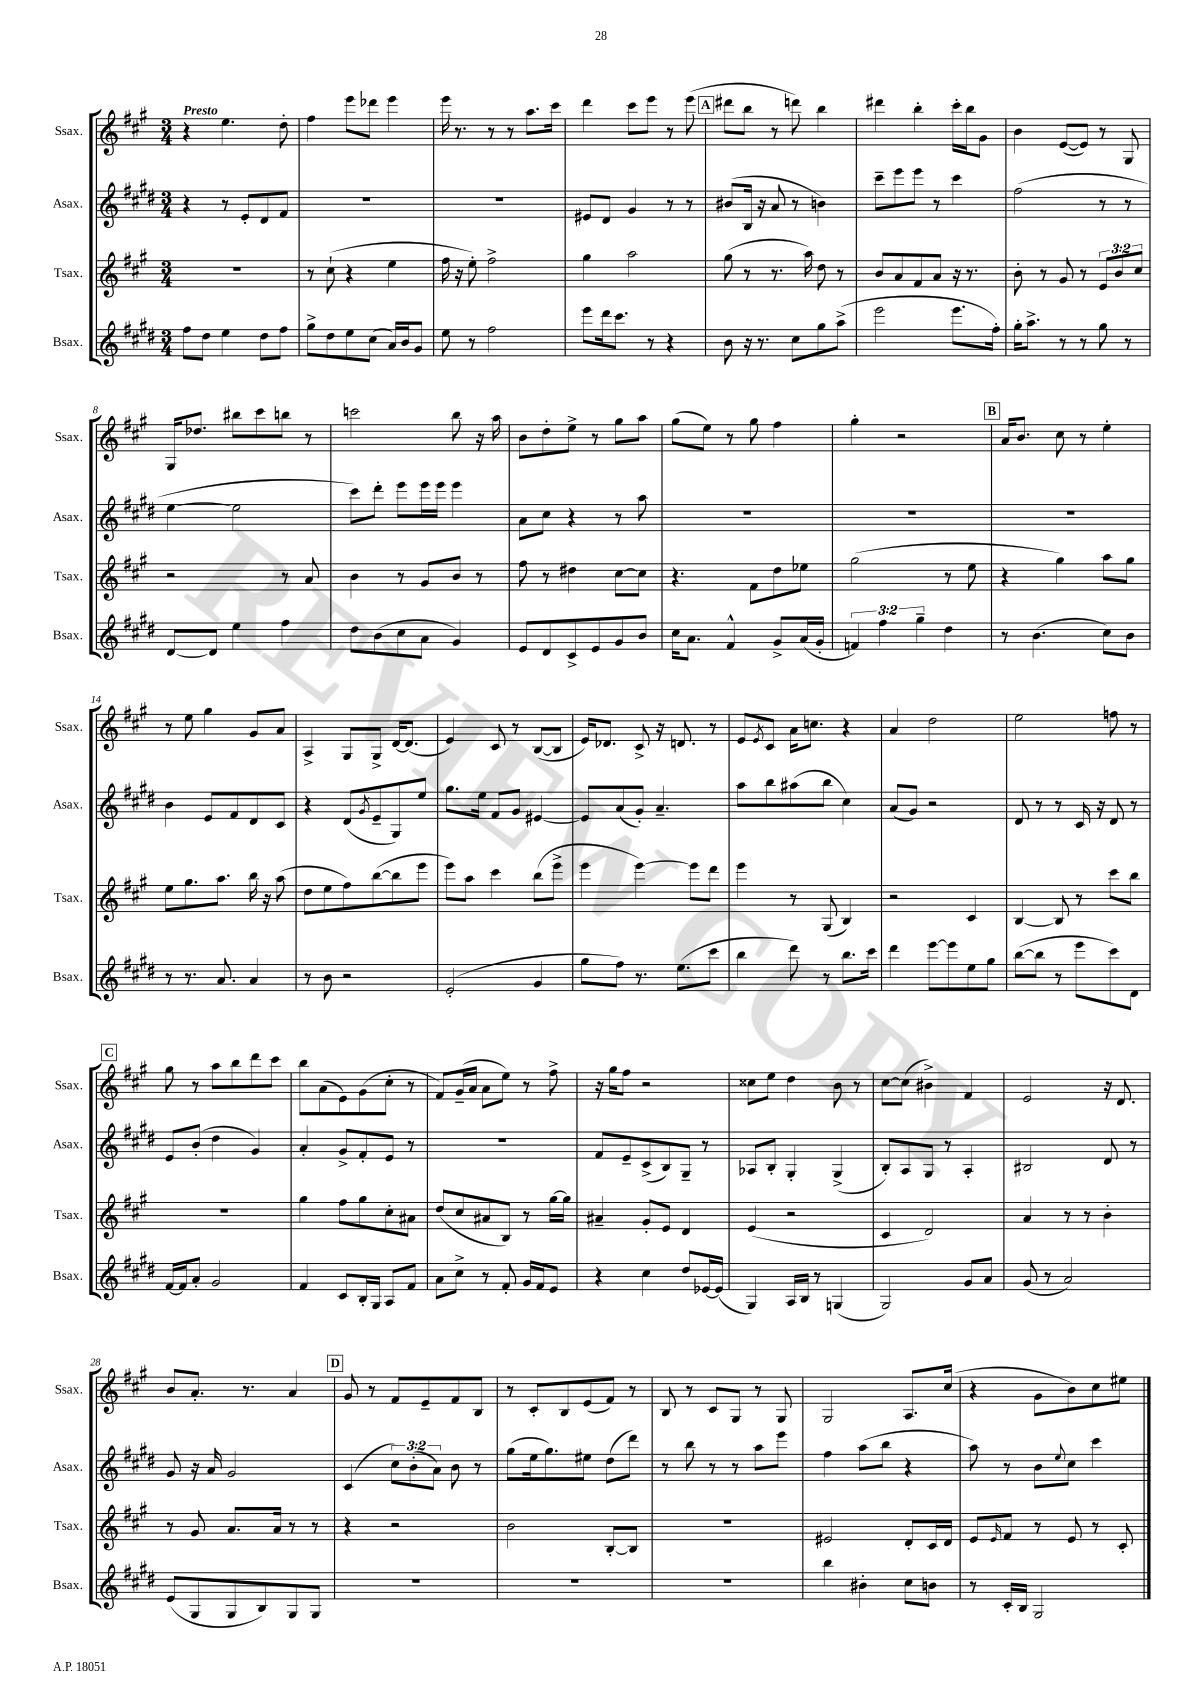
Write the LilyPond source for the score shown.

<<
\new StaffGroup <<
\new Staff = "s0" \with { instrumentName = "Ssax." shortInstrumentName = "Ssax." } {
    \clef treble \key a \major \numericTimeSignature \time 3/4 \tempo "Presto"
    r4 e''4. d''8-. |
    fis''4 e'''8 des'''8 e'''4 |
    e'''16 r8. r8 r8 a''8. cis'''16 |
    d'''4 cis'''8 e'''8 r8 e'''8( |
    \mark \markup { \box "A" } dis'''8 b''8 r8 d'''8) b''4 |
    dis'''4 b''4-. cis'''16-. b''16 gis'8 |
    b'4 e'8~( e'8) r8 gis8 |
    gis16 des''8. bis''8 cis'''8 b''8 r8 |
    c'''2 b''8 r16 a''16 |
    b'8 d''8-. e''8-> r8 gis''8 a''8 |
    gis''8( e''8) r8 gis''8 fis''4 |
    gis''4-. r2 |
    \mark \markup { \box "B" } a'16 b'8. cis''8 r8 e''4-. |
    r8 e''8 gis''4 gis'8 a'8 |
    a4-> gis8 gis8-> d'16~ d'8.( |
    e'4) cis'8 r8 b8~( b8 |
    e'16) des'8. cis'8-> r16 d'8. r8 |
    e'8 \acciaccatura { e'8 } cis'8 a'16 c''8. r4 |
    a'4 d''2 |
    e''2 f''8 r8 |
    \mark \markup { \box "C" } gis''8 r8 a''8 b''8 d'''8 cis'''8 |
    b''8 a'8( e'8) gis'8( cis''8-. r8 |
    fis'8) gis'16--( a'16 a'8 e''8) r8 fis''8-> |
    r16 gis''16 fis''8 r2 |
    cisis''8 e''8 d''4 b'8 r8 |
    cis''8~ cis''8( bis'4->) fis'4 |
    e'2 r16 d'8. |
    b'8 a'8.-. r8. a'4 |
    \mark \markup { \box "D" } gis'8 r8 fis'8 e'8-- fis'8 b8 |
    r8 cis'8-. b8 e'8( fis'8) r8 |
    b8 r8 cis'8 gis8 r8 gis8 |
    gis2 a8. cis''16( |
    r4 gis'8 b'8) cis''8 eis''8 \bar "|." |
}
\new Staff = "s1" \with { instrumentName = "Asax." shortInstrumentName = "Asax." } {
    \clef treble \key e \major \numericTimeSignature \time 3/4 \override Staff.TupletNumber.text = #tuplet-number::calc-fraction-text
    r4 r8 e'8-. dis'8 fis'8 |
    R2. |
    R2. |
    eis'8 dis'8 gis'4 r8 r8 |
    \mark \markup { \box "A" } bis'8( b16 r16 a'8 r8 b'4) |
    cis'''8-- e'''8 e'''8 r8 cis'''4 |
    fis''2( r8 r8 |
    e''4~ e''2 |
    cis'''8) dis'''8-. e'''8 e'''16 e'''16 e'''4 |
    a'8 cis''8 r4 r8 a''8 |
    R2. |
    R2. |
    \mark \markup { \box "B" } R2. |
    b'4 e'8 fis'8 dis'8 cis'8 |
    r4 dis'8( \acciaccatura { gis'8 } e'8-- gis8) e''8 |
    gis''8. e''16 fis'8 gis'8 eis'4~ |
    eis'8 a'8( gis'8-.) a'4.-- |
    a''8 b''8 ais''8( b''8 cis''4) |
    a'8( gis'8) r2 |
    dis'8 r8 r8 cis'16 r16 dis'8 r8 |
    \mark \markup { \box "C" } e'8 b'8-.( dis''4 gis'4) |
    a'4-. gis'8-> fis'8-. e'8 r8 |
    R2. |
    fis'8 e'8-- cis'8->( b8) gis8-- r8 |
    aes8 b8-. gis4-. gis4->( |
    b8-.) a8 gis8 r8 a4-. |
    bis2 dis'8 r8 |
    gis'8 r16 a'16 gis'2 |
    \mark \markup { \box "D" } cis'4( \tuplet 3/2 { cis''8) b'8-.( a'8) } b'8 r8 |
    gis''8( e''16 gis''8.) eis''8 dis''8( dis'''8) |
    r8 b''8 r8 r8 a''8 e'''8 |
    fis''4 a''8( b''8 r4 |
    a''8) r8 b'8 \appoggiatura { e''8 } cis''8 cis'''4 \bar "|." |
}
\new Staff = "s2" \with { instrumentName = "Tsax." shortInstrumentName = "Tsax." } {
    \clef treble \key a \major \numericTimeSignature \time 3/4 \override Staff.TupletNumber.text = #tuplet-number::calc-fraction-text
    R2. |
    r8 cis''8-!( r4 e''4 |
    fis''16 r16 e''8-.) fis''2-> |
    gis''4 a''2 |
    \mark \markup { \box "A" } gis''8( r8 r8. a''16) d''8 r8 |
    b'8 a'8 fis'8 a'8 r16 r8. |
    b'8-. r8 gis'8 r8 \tuplet 3/2 { e'8 b'8 cis''8 } |
    r2 r8 a'8 |
    b'4 r8 gis'8 b'8 r8 |
    fis''8 r8 dis''4 cis''8~ cis''8 |
    r4. fis'8 d''8 ees''8 |
    gis''2( r8 e''8 |
    \mark \markup { \box "B" } r4 gis''4) a''8 gis''8 |
    e''8 gis''8. a''8. b''16 r16 a''8( |
    d''8 e''8 fis''8) b''8~( b''8 e'''8 |
    e'''8) a''8 cis'''4 b''8( e'''8-> |
    e'''4 e'''4~) e'''8 d'''8 |
    e'''4 r8 gis8( b4) |
    r2 cis'4 |
    b4~ b8 r8 cis'''8 b''8 |
    \mark \markup { \box "C" } R2. |
    gis''4 fis''8 gis''8 cis''8-. ais'8 |
    d''8( cis''8 ais'8 b8) r8 gis''16~ gis''16 |
    ais'4-- gis'8-. e'8 d'4 |
    e'4( r2 |
    cis'4 d'2) |
    a'4 r8 r8 b'4-. |
    r8 gis'8 a'8. a'16 r8 r8 |
    \mark \markup { \box "D" } r4 r2 |
    b'2 b8~-. b8 |
    R2. |
    eis'2 d'8-. cis'16 d'16 |
    e'8 \grace { e'16 } fis'8 r8 e'8 r8 cis'8-. \bar "|." |
}
\new Staff = "s3" \with { instrumentName = "Bsax." shortInstrumentName = "Bsax." } {
    \clef treble \key e \major \numericTimeSignature \time 3/4 \override Staff.TupletNumber.text = #tuplet-number::calc-fraction-text
    fis''8 dis''8 e''4 dis''8 fis''8 |
    gis''8-> dis''8 e''8 cis''8( a'16) b'16 gis'8 |
    e''8 r8 fis''2 |
    e'''8 dis'''16 cis'''8. r8 r4 |
    \mark \markup { \box "A" } b'8 r16 r8. cis''8 gis''8 a''8->( |
    e'''2 e'''8. fis''16-.) |
    gis''16-. a''8.-> r8 r8 gis''8 r8 |
    dis'8~ dis'8 e''4 fis''4 |
    dis''8 b'8( cis''8 a'8 gis'4) |
    e'8 dis'8 cis'8-> e'8 gis'8 b'8 |
    cis''16 a'8. fis'4-^ gis'8-> a'16( gis'16-. |
    \tuplet 3/2 { f'4) fis''4 gis''4-- } dis''4 |
    \mark \markup { \box "B" } r8 b'4.( cis''8) b'8 |
    r8 r8. a'8. a'4 |
    r8 b'8 r2 |
    e'2-.( gis'4 |
    gis''8 fis''8) r8. e''8.( cis'''8 |
    b''4 dis'''8) r8 b''8. cis'''16 |
    dis'''4 e'''8~ e'''8 e''8 gis''8 |
    b''8~( b''8 r8 e'''8 cis'''8) dis'8 |
    \mark \markup { \box "C" } fis'16~ fis'16 a'8-. gis'2 |
    fis'4 cis'8 b16-. gis16 a8 fis'8 |
    a'8 cis''8-> r8 fis'8-. gis'16 fis'16 e'8 |
    r4 cis''4 dis''8 ees'16~ ees'16( |
    gis4) a16 b16 r8 g4( |
    gis2) gis'8 a'8 |
    gis'8( r8 a'2) |
    e'8( gis8 gis8 b8) gis8 gis8 |
    \mark \markup { \box "D" } R2. |
    R2. |
    R2. |
    b''4 bis'4-. cis''8 b'8 |
    r8 cis'16-. b16 gis2 \bar "|." |
}
>>
>>
